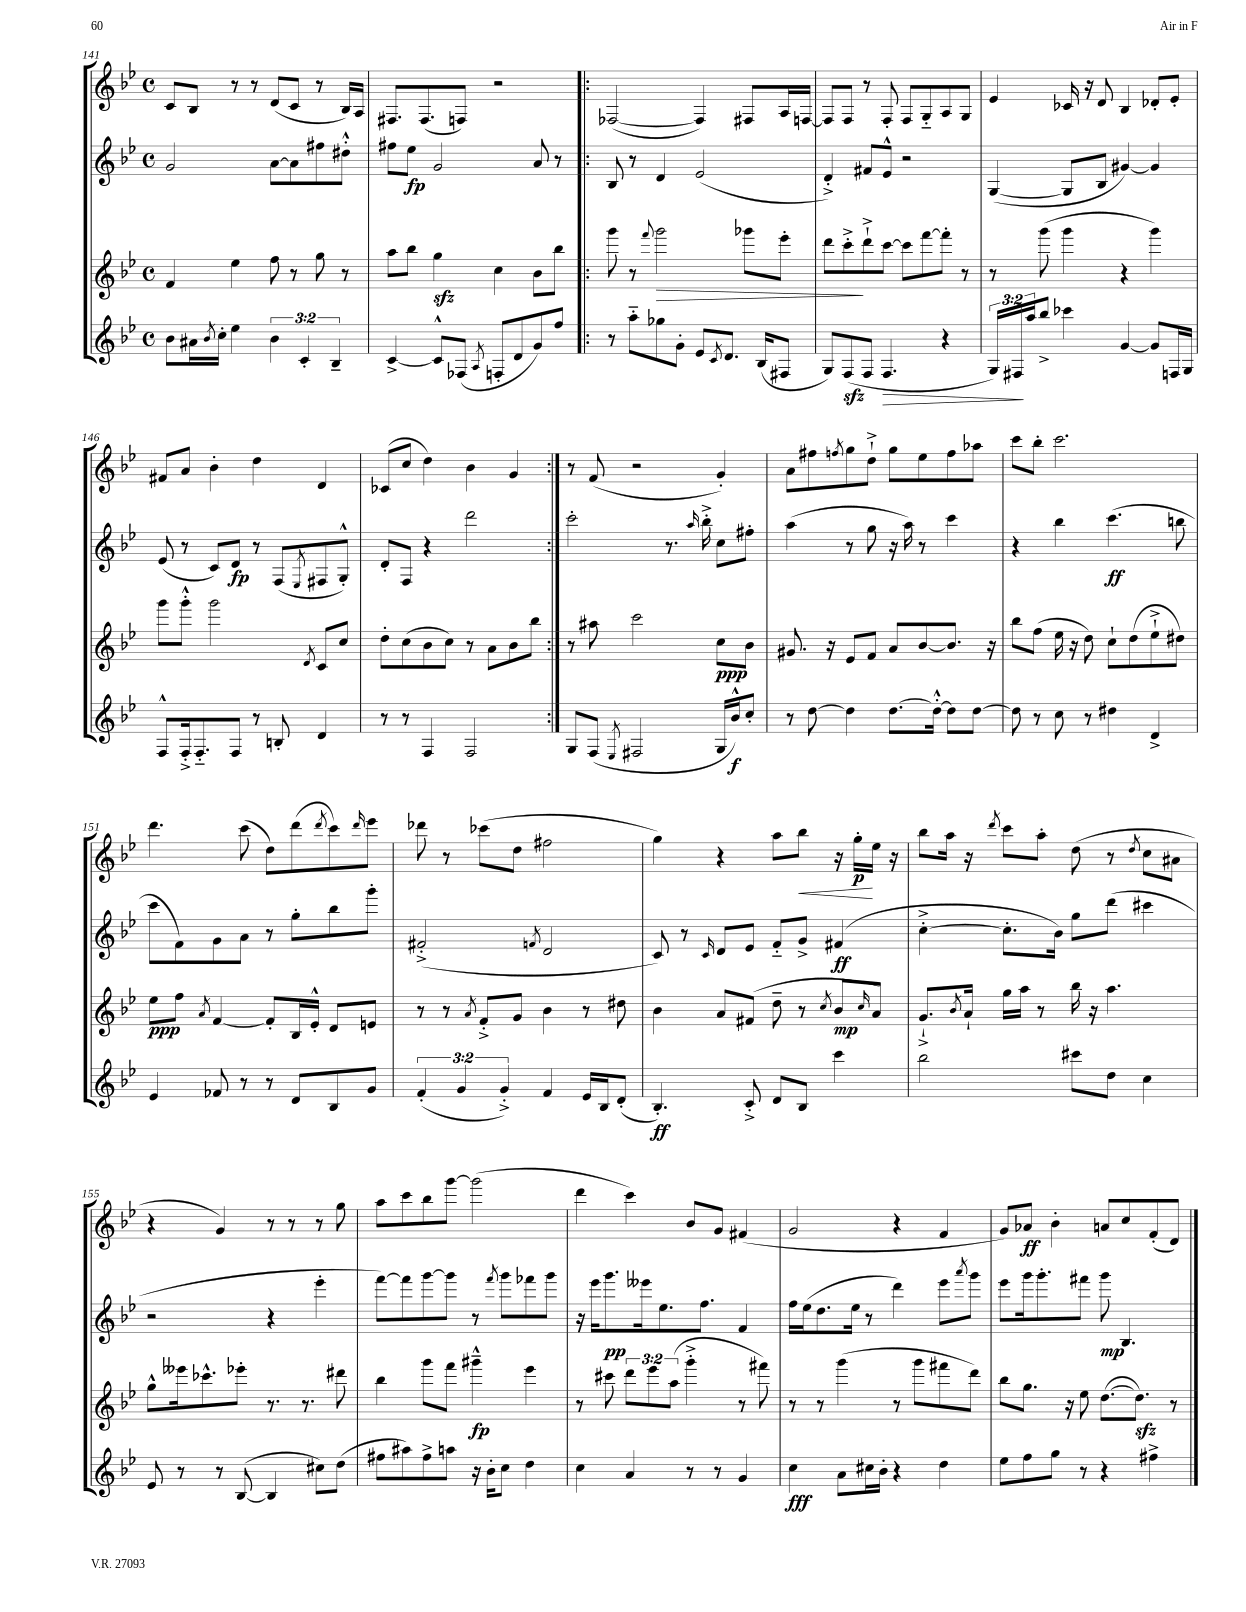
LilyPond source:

<<
\new StaffGroup <<
\new Staff = "s0" {
    \clef treble \key bes \major \defaultTimeSignature \time 4/4
    c'8 bes8 r8 r8 d'8( c'8 r8 bes16) a16 |
    fis8. fis8.( f8) r2 |
    \repeat volta 2 { fes2~( fes4) fis8 a16 f16~ |
    f8 f8 r8 f8-. f8 g8-_ a8 g8 |
    ees'4 ces'16 r16 d'8 bes4 des'8-. ees'8-. |
    fis'8 a'8 bes'4-. d''4 d'4 |
    ces'8( c''8 d''4) bes'4 g'4 | }
    r8 f'8( r2 g'4-.) |
    a'8 fis''8 \acciaccatura { f''8 } g''8 d''8-!-> g''8 ees''8 f''8 aes''8 |
    c'''8 bes''8-. c'''2. |
    d'''4. c'''8( d''8) d'''8( \acciaccatura { d'''8 } c'''8) \grace { d'''16 } ees'''8 |
    des'''8 r8 ces'''8( d''8 fis''2 |
    g''4) r4 a''8 bes''8\< r16 g''16-.\p\! ees''16 r16 |
    bes''8 a''16 r16 \acciaccatura { d'''8 } c'''8 a''8-. d''8( r8 \acciaccatura { d''8 } c''8 ais'8 |
    r4 g'4) r8 r8 r8 g''8 |
    a''8 c'''8 bes''8 g'''8~ g'''2( |
    d'''4 c'''4) bes'8 g'8 fis'4( |
    g'2 r4 f'4 |
    g'8) aes'8\ff bes'4-. a'8 c''8 f'8-.( d'8) \bar "|." |
}
\new Staff = "s1" {
    \clef treble \key bes \major \defaultTimeSignature \time 4/4
    g'2 a'8~ a'8 fis''8 dis''8-.-^ |
    fis''8 ees''8\fp g'2 a'8 r8 |
    \repeat volta 2 { bes8 r8 d'4 ees'2( |
    d'4-.->) fis'8 ees'8-^ r2 |
    g4~( g8 bes8 gis'4~) gis'4 |
    ees'8( r8 c'8) d'8\fp r8 f8( \acciaccatura { ees8 } fis8 g8-.-^) |
    d'8-. f8 r4 d'''2 | }
    c'''2-. r8. \grace { a''16 } bes''16-.-> c''8 fis''8-. |
    a''4( r8 g''8 r16 a''16) r8 c'''4 |
    r4 bes''4 c'''4.\ff( b''8 |
    c'''8 f'8) g'8 a'8 r8 g''8-. bes''8 g'''8-. |
    fis'2-.->( \acciaccatura { f'8 } d'2 |
    c'8) r8 \grace { c'16 } d'8 ees'8 f'8-_ g'8-> fis'4\ff( |
    c''4~-.-> c''8.-. bes'16) g''8 d'''8( cis'''4 |
    r2 r4 ees'''4-. |
    f'''8~) f'''8 g'''8~ g'''8 r8 \acciaccatura { f'''8 } g'''8 fes'''8 g'''8 |
    r16 ees'''16 g'''8.\pp eeses'''16 ees''8. f''8. f'4 |
    f''16 ees''16( d''8. ees''16 r8 d'''4) ees'''8 \acciaccatura { a'''8 } g'''8 |
    ees'''8 g'''16 g'''8.-. fis'''8 g'''8\mp bes4. \bar "|." |
}
\new Staff = "s2" {
    \clef treble \key bes \major \defaultTimeSignature \time 4/4 \override Staff.TupletNumber.text = #tuplet-number::calc-fraction-text
    f'4 ees''4 f''8 r8 g''8 r8 |
    a''8 bes''8 g''4\sfz c''4 bes'8 bes''8 |
    \repeat volta 2 { g'''8 r8 \appoggiatura { f'''8 } g'''2\> ges'''8 ees'''8-. |
    d'''8 c'''8-.->\! d'''8-!-> c'''8~ c'''8 f'''8~ f'''8-. r8 |
    r8 g'''8( g'''4 r4 g'''4) |
    g'''8 g'''8-.-^ g'''2 \acciaccatura { d'8 } c'8 c''8 |
    d''8-. c''8( bes'8 c''8) r8 a'8 bes'8 bes''8 | }
    r8 ais''8 c'''2 c''8\ppp bes'8 |
    gis'8. r16 ees'8 f'8 a'8 bes'8~ bes'8. r16 |
    bes''8 f''8( ees''16 r16 d''8) c''8-! d''8( ees''8-!-> dis''8) |
    ees''8\ppp f''8 \acciaccatura { a'8 } f'4~ f'8-. bes16 ees'16-.-^ d'8 e'8 |
    r8 r8 \acciaccatura { a'8 } f'8-.-> g'8 bes'4 r8 dis''8 |
    bes'4 a'8 fis'8( d''8-- r8 \acciaccatura { c''8 } bes'8\mp \grace { c''16 } a'8) |
    g'8.-!-> \acciaccatura { bes'8 } a'16-! g''16 a''16 r8 bes''16 r16 a''4. |
    g''8-^ eeses'''16 ces'''8.-^ ees'''8-. r8. r8. dis'''8 |
    bes''4 g'''8 f'''8 gis'''4---^\fp ees'''4 |
    r8 cis'''8 \tuplet 3/2 { d'''8 ees'''8 a''8( } g'''4-.-> r8 fis'''8) |
    r8 r8 g'''4( r8 g'''8 fis'''8 d'''8) |
    bes''8 g''8. r16 ees''8 d''8.~( d''8.\sfz) r8 \bar "|." |
}
\new Staff = "s3" {
    \clef treble \key bes \major \defaultTimeSignature \time 4/4 \override Staff.TupletNumber.text = #tuplet-number::calc-fraction-text
    bes'8 ais'16 \acciaccatura { bes'8 } c''16-. ees''4 \tuplet 3/2 { bes'4 c'4-. bes4-- } |
    c'4~-> c'8-^ fes8( \acciaccatura { a8 } f8-. d'8 g'8) f''8 |
    \repeat volta 2 { r8 a''8-_ ges''8 g'8-. ees'8 \acciaccatura { c'8 } d'8. bes16( fis8 |
    g8) f8\sfz( f8 f4.\> r4 |
    \tuplet 3/2 { g16) fis16\! a''16 } bes''8-> ces'''4 g'4~ g'8 f16 g16 |
    f8-^ f16-.-> f8.-_ f8 r8 b8-. d'4 |
    r8 r8 f4 f2 | }
    g8 f8( \acciaccatura { ees8 } fis2 g16 bes'16-^\f) c''8-. |
    r8 d''8~ d''4 d''8.~ d''16~-.-^ d''8 d''8~ |
    d''8 r8 c''8 r8 dis''4 d'4-> |
    ees'4 fes'8 r8 r8 d'8 bes8 g'8 |
    \tuplet 3/2 { f'4-.( g'4 g'4-.->) } f'4 ees'16 bes16 d'8-.( |
    bes4.-.\ff) c'8-.-> d'8 bes8 c'''4 |
    bes''2 cis'''8 d''8 c''4 |
    ees'8 r8 r8 bes8~( bes4 cis''8) d''8( |
    fis''8 ais''8) fis''8-> a''8 r16 bes'16-. c''8 d''4 |
    c''4 a'4 r8 r8 g'4 |
    c''4\fff a'8 cis''16 bes'16-. r4 d''4 |
    ees''8 f''8 g''8 r8 r4 fis''4-> \bar "|." |
}
>>
>>
\layout { \context { \Score currentBarNumber = #141 } }
